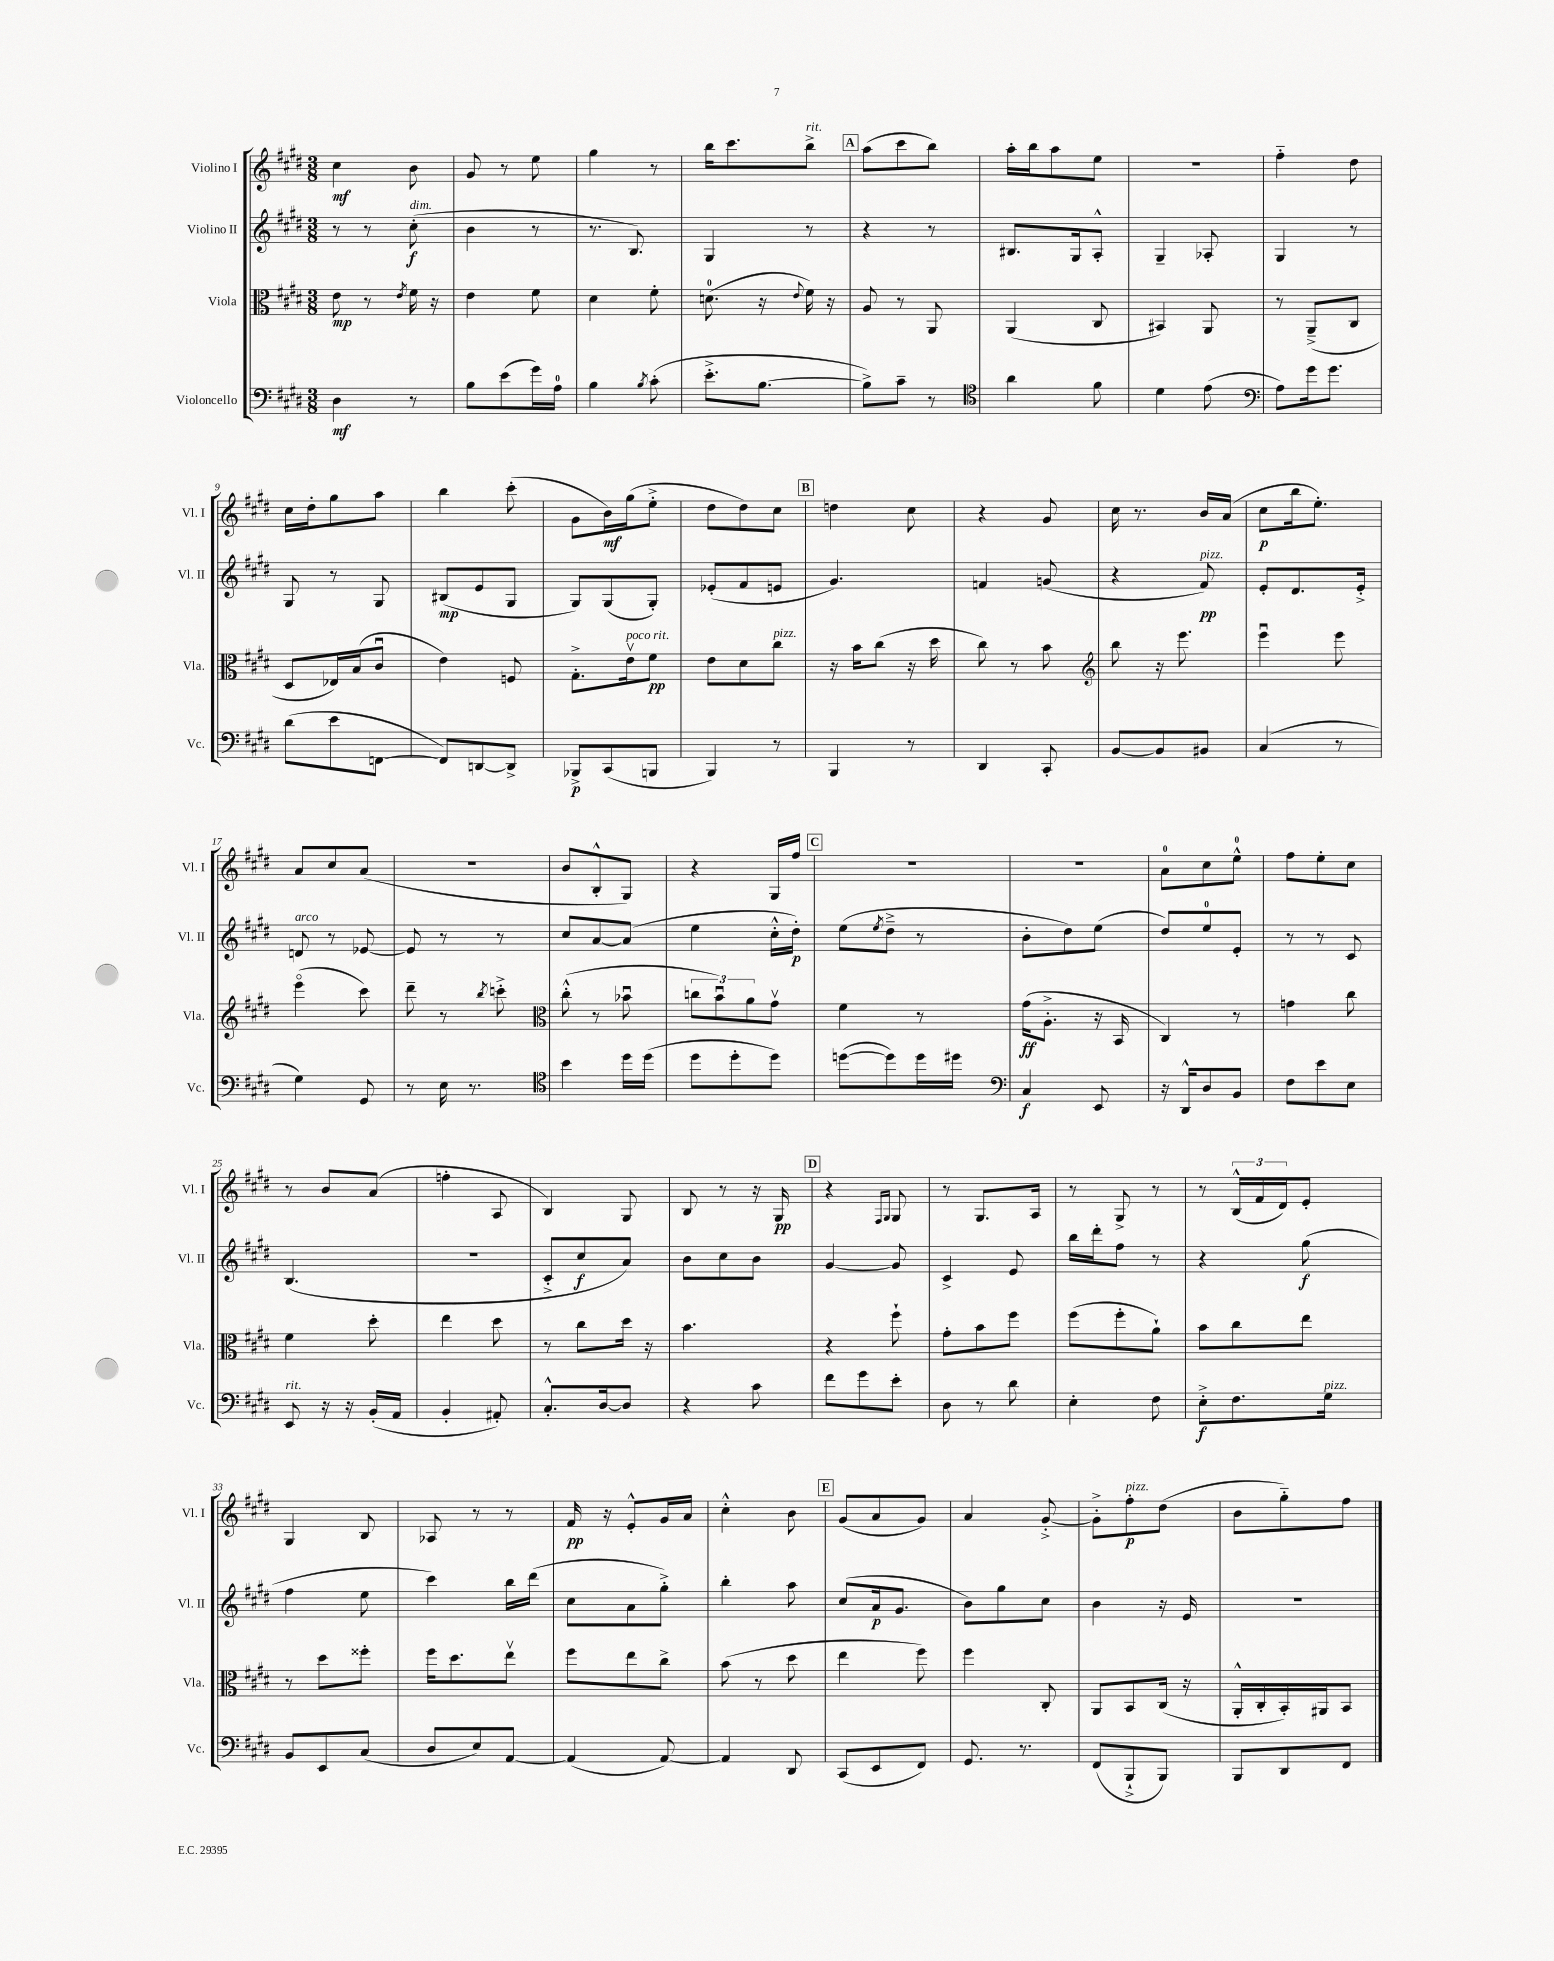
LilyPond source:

<<
\new StaffGroup <<
\new Staff = "s0" \with { instrumentName = "Violino I" shortInstrumentName = "Vl. I" } {
    \clef treble \key e \major \numericTimeSignature \time 3/8
    cis''4\mf b'8 |
    gis'8 r8 e''8 |
    gis''4 r8 |
    b''16 cis'''8. b''8->^\markup { \italic "rit." } |
    \mark \markup { \box "A" } a''8( cis'''8 b''8) |
    a''16-. b''16 a''8 e''8 |
    r4. |
    fis''4-_ dis''8 |
    cis''16 dis''16-. gis''8 a''8 |
    b''4 cis'''8-.( |
    gis'8 b'16\mf) gis''16( e''8-.-> |
    dis''8 dis''8) cis''8 |
    \mark \markup { \box "B" } d''4 cis''8 |
    r4 gis'8 |
    cis''16 r8. b'16 a'16( |
    cis''8\p b''16 e''8.-.) |
    a'8 cis''8 a'8( |
    R4. |
    b'8 b8-.-^ gis8) |
    r4 gis16 fis''16 |
    \mark \markup { \box "C" } R4. |
    R4. |
    a'8-0 cis''8 e''8-0-^ |
    fis''8 e''8-. cis''8 |
    r8 b'8 a'8( |
    f''4-. a8 |
    b4) gis8 |
    b8 r8 r16 gis16\pp |
    \mark \markup { \box "D" } r4 \grace { fis16 gis16 } gis8 |
    r8 gis8. a16 |
    r8 gis8-> r8 |
    r8 \tuplet 3/2 { b16-^( fis'16 dis'16) } e'8-. |
    gis4 b8 |
    aes8 r8 r8 |
    fis'16\pp r16 e'8-.-^ gis'16 a'16 |
    cis''4-.-^ b'8 |
    \mark \markup { \box "E" } gis'8( a'8 gis'8) |
    a'4 gis'8~-.-> |
    gis'8-.-> fis''8-.\p^\markup { \italic "pizz." } dis''8( |
    b'8 gis''8-_) fis''8 \bar "|." |
}
\new Staff = "s1" \with { instrumentName = "Violino II" shortInstrumentName = "Vl. II" } {
    \clef treble \key e \major \numericTimeSignature \time 3/8
    r8 r8 cis''8-.\f^\markup { \italic "dim." }( |
    b'4 r8 |
    r8. b8.) |
    gis4 r8 |
    \mark \markup { \box "A" } r4 r8 |
    bis8. gis16 a8-.-^ |
    gis4-- aes8-. |
    gis4 r8 |
    gis8 r8 gis8 |
    bis8\mp( e'8 gis8 |
    gis8) gis8( gis8-.) |
    ees'8-.( fis'8 e'8 |
    \mark \markup { \box "B" } gis'4.) |
    f'4 g'8( |
    r4 fis'8\pp^\markup { \italic "pizz." }) |
    e'8-. dis'8. e'16-.-> |
    d'8^\markup { \italic "arco" } r8 ees'8~ |
    ees'8 r8 r8 |
    cis''8 a'8~ a'8( |
    e''4 cis''16-.-^ dis''16-.\p) |
    \mark \markup { \box "C" } e''8( \acciaccatura { e''8 } dis''8---> r8 |
    b'8-. dis''8) e''8( |
    dis''8) e''8-0 e'8-. |
    r8 r8 cis'8 |
    b4.( |
    R4. |
    cis'8-.-> cis''8\f a'8) |
    b'8 cis''8 b'8 |
    \mark \markup { \box "D" } gis'4~ gis'8 |
    cis'4-> e'8 |
    b''16 dis'''16-. fis''8 r8 |
    r4 gis''8\f( |
    fis''4 e''8 |
    cis'''4) b''16 dis'''16( |
    cis''8 a'8 gis''8-.->) |
    b''4-. a''8 |
    \mark \markup { \box "E" } cis''8( a'16\p gis'8. |
    b'8) gis''8 cis''8 |
    b'4 r16 e'16 |
    R4. \bar "|." |
}
\new Staff = "s2" \with { instrumentName = "Viola" shortInstrumentName = "Vla." } {
    \clef alto \key e \major \numericTimeSignature \time 3/8
    e'8\mp r8 \acciaccatura { e'8 } fis'16 r16 |
    e'4 fis'8 |
    dis'4 fis'8-. |
    d'8.-0( r16 \appoggiatura { e'8 } fis'16) r16 |
    \mark \markup { \box "A" } a8 r8 a,8 |
    a,4( cis8 |
    bis,4) a,8 |
    r8 a,8--->( cis8 |
    dis8 ees16) b16( cis'8\downbow |
    e'4) f8 |
    gis8.-.-> e'16\upbow^\markup { \italic "poco rit." } fis'8\pp |
    e'8 dis'8 cis''8^\markup { \italic "pizz." } |
    \mark \markup { \box "B" } r16 b'16 cis''8( r16 dis''16 |
    cis''8) r8 b'8 |
    \clef treble b''8 r16 e'''8. |
    e'''4\downbow e'''8 |
    e'''4\flageolet( cis'''8) |
    dis'''8-- r8 \acciaccatura { b''8 } c'''8-.-> |
    \clef alto cis''8-.-^( r8 bes'8\downbow |
    \tuplet 3/2 { c''8 b'8\downbow) a'8 } gis'8\upbow |
    \mark \markup { \box "C" } fis'4 r8 |
    gis'16\ff( a8.-.-> r16 b,16 |
    cis4) r8 |
    g'4 cis''8 |
    fis'4 dis''8-. |
    e''4 dis''8 |
    r8 cis''8 dis''16 r16 |
    b'4. |
    \mark \markup { \box "D" } r4 fis''8-! |
    gis'8-. b'8 fis''8 |
    fis''8( fis''8-. a'8-!) |
    b'8 cis''8 e''8 |
    r8 dis''8 fisis''8-. |
    fis''16 dis''8. e''8\upbow |
    fis''8 e''8 cis''8-> |
    b'8( r8 dis''8 |
    \mark \markup { \box "E" } e''4 fis''8) |
    fis''4 cis8-. |
    a,8 b,8 cis16( r16 |
    a,16-.-^ cis16-. b,16-.) ais,16 b,8 \bar "|." |
}
\new Staff = "s3" \with { instrumentName = "Violoncello" shortInstrumentName = "Vc." } {
    \clef bass \key e \major \numericTimeSignature \time 3/8
    dis4\mf r8 |
    b8 e'8( gis'16) a16-0 |
    b4 \acciaccatura { b8 } cis'8-.( |
    e'8.-.-> b8.~ |
    \mark \markup { \box "A" } b8->) cis'8-- r8 |
    \clef tenor a'4 fis'8 |
    dis'4 e'8( |
    \clef bass a8) gis'16 gis'8. |
    dis'8( e'8 f,8~ |
    f,8) d,8~ d,8-> |
    bes,,8->\p cis,8( b,,8 |
    b,,4) r8 |
    \mark \markup { \box "B" } b,,4 r8 |
    dis,4 cis,8-. |
    b,8~ b,8 bis,8 |
    cis4( r8 |
    gis4) gis,8 |
    r8 e16 r8. |
    \clef tenor b'4 dis''16 dis''16( |
    dis''8 dis''8-. dis''8) |
    \mark \markup { \box "C" } d''8~( d''8) d''16 dis''16 |
    \clef bass cis4\f e,8 |
    r16 dis,16-^ dis8 b,8 |
    fis8 e'8 e8 |
    e,8^\markup { \italic "rit." } r16 r16 b,16-.( a,16 |
    b,4-. ais,8-.) |
    cis8.-.-^ dis16~ dis8 |
    r4 cis'8 |
    \mark \markup { \box "D" } fis'8 gis'8 e'8-. |
    dis8 r8 dis'8 |
    e4-. fis8 |
    e8-.->\f fis8. gis16^\markup { \italic "pizz." } |
    b,8 e,8 cis8( |
    dis8 e8) a,8~ |
    a,4( a,8~) |
    a,4 dis,8 |
    \mark \markup { \box "E" } cis,8( e,8 fis,8) |
    gis,8. r8. |
    fis,8( b,,8-!-> b,,8) |
    b,,8 dis,8 fis,8 \bar "|." |
}
>>
>>
